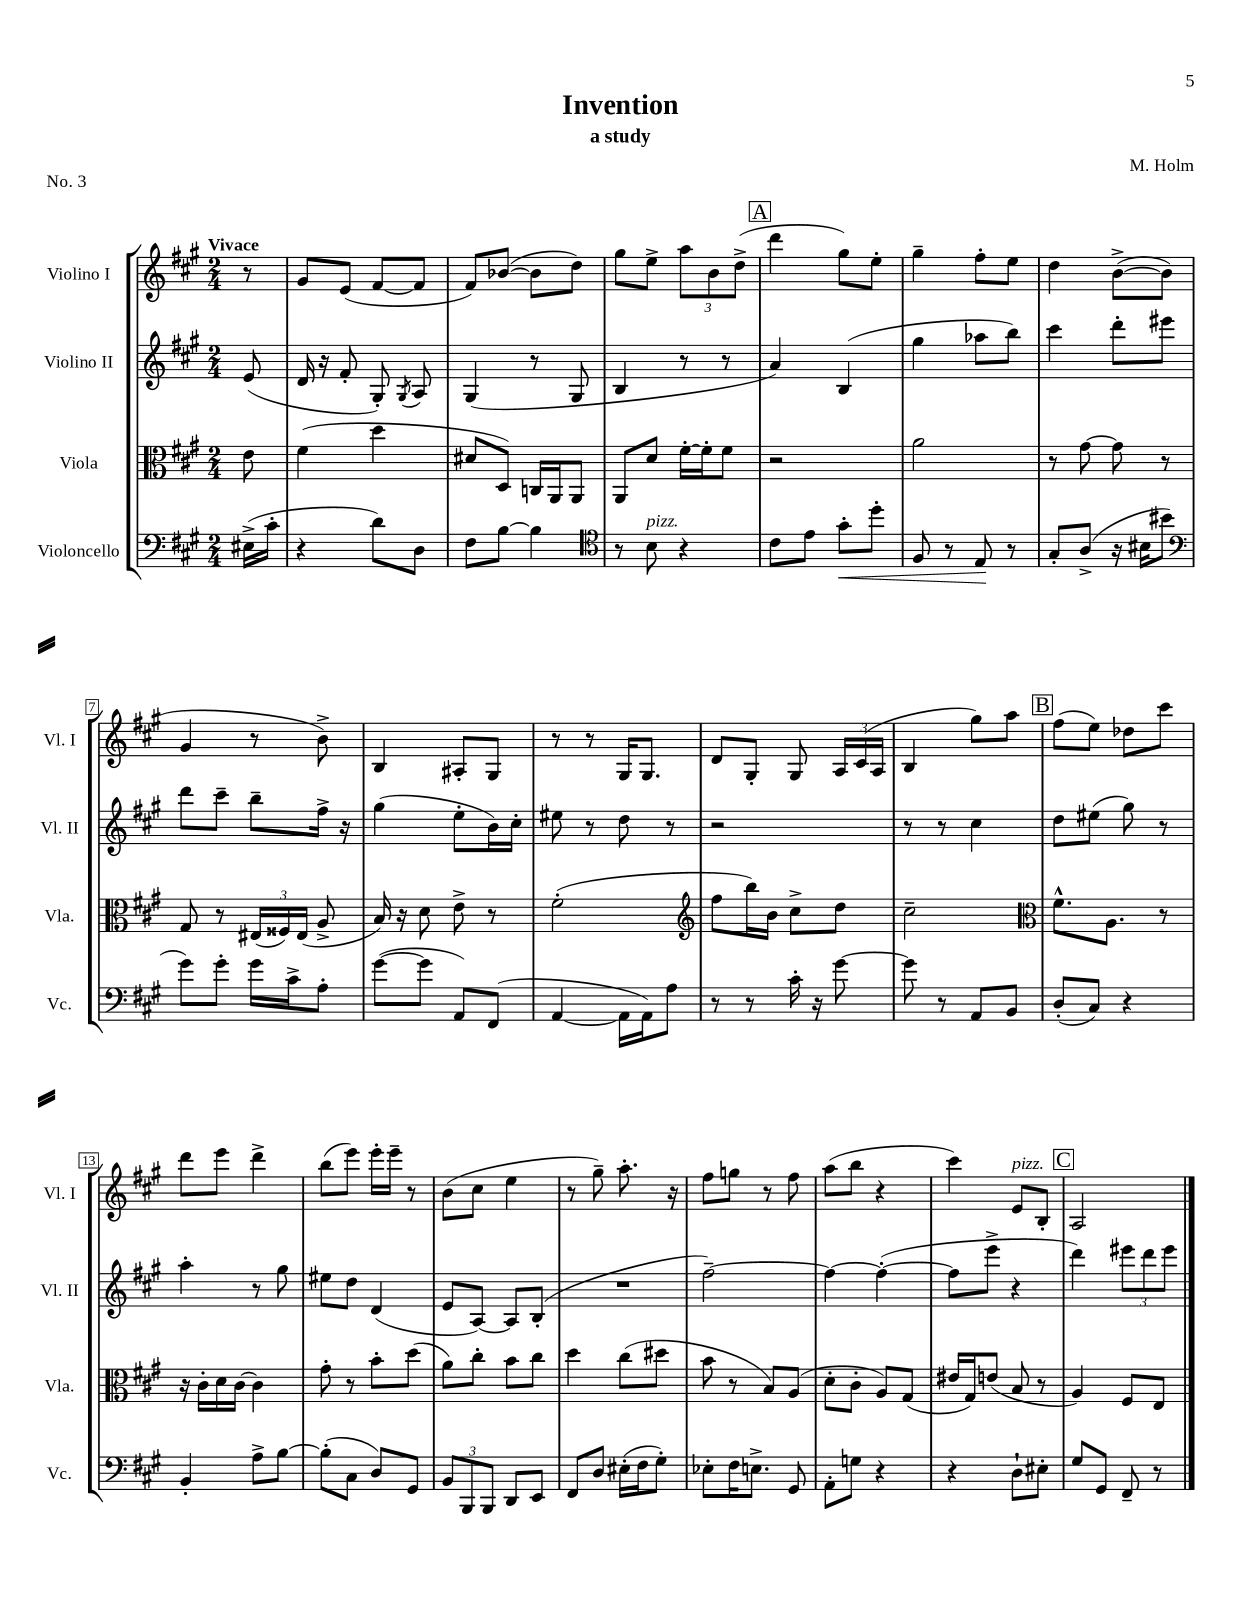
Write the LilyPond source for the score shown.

\header { title = "Invention" composer = "M. Holm" subtitle = "a study" piece = "No. 3" }
<<
\new StaffGroup <<
\new Staff = "s0" \with { instrumentName = "Violino I" shortInstrumentName = "Vl. I" } {
    \clef treble \key a \major \numericTimeSignature \time 2/4 \partial 8 \tempo "Vivace"
    \autoBeamOff r8 |
    gis'8[ e'8]( fis'8[~ fis'8] |
    fis'8[) bes'8]~( bes'8[ d''8]) |
    gis''8[ e''8]-> \tuplet 3/2 { a''8[ b'8 d''8]->( } |
    \mark \markup { \box "A" } d'''4 gis''8[) e''8]-. |
    gis''4-- fis''8[-. e''8] |
    d''4 b'8[~->( b'8] |
    gis'4 r8 b'8->) |
    b4 ais8[-. gis8] |
    r8 r8 gis16[ gis8.] |
    d'8[ gis8]-. gis8 \tuplet 3/2 { a16[ cis'16( a16] } |
    b4 gis''8[) a''8] |
    \mark \markup { \box "B" } fis''8[( e''8]) des''8[ cis'''8] |
    d'''8[ e'''8] d'''4-> |
    b''8[( e'''8]) e'''16[-. e'''16]-- r8 |
    b'8[( cis''8] e''4 |
    r8 gis''8--) a''8.-. r16 |
    fis''8[ g''8] r8 fis''8 |
    a''8[( b''8] r4 |
    cis'''4) e'8[^\markup { \italic "pizz." } b8]-. |
    \mark \markup { \box "C" } a2 \bar "|." |
}
\new Staff = "s1" \with { instrumentName = "Violino II" shortInstrumentName = "Vl. II" } {
    \clef treble \key a \major \numericTimeSignature \time 2/4 \partial 8
    \autoBeamOff e'8( |
    d'16 r16 fis'8-. gis8-.) \acciaccatura { gis8 } a8 |
    gis4( r8 gis8 |
    b4 r8 r8 |
    \mark \markup { \box "A" } a'4) b4( |
    gis''4 aes''8[ b''8]) |
    cis'''4 d'''8[-. eis'''8] |
    d'''8[ cis'''8]-- b''8[-- fis''16]-> r16 |
    gis''4( e''8[-. b'16) cis''16]-. |
    eis''8 r8 d''8 r8 |
    r2 |
    r8 r8 cis''4 |
    \mark \markup { \box "B" } d''8[ eis''8]( gis''8) r8 |
    a''4-. r8 gis''8 |
    eis''8[ d''8] d'4( |
    e'8[ a8]~) a8[ b8]-.( |
    R2 |
    fis''2~--) |
    fis''4~ fis''4~-.( |
    fis''8[ e'''8]-> r4 |
    \mark \markup { \box "C" } d'''4) \tuplet 3/2 { eis'''8[ d'''8 eis'''8] } \bar "|." |
}
\new Staff = "s2" \with { instrumentName = "Viola" shortInstrumentName = "Vla." } {
    \clef alto \key a \major \numericTimeSignature \time 2/4 \partial 8
    \autoBeamOff e'8 |
    fis'4( d''4 |
    dis'8[ d8]) c16[ a,16 a,8] |
    a,8[ d'8] fis'16[~-. fis'16-. fis'8] |
    \mark \markup { \box "A" } r2 |
    a'2 |
    r8 gis'8~ gis'8 r8 |
    gis8 r8 \tuplet 3/2 { eis16[( fisis16) eis16]( } a8-> |
    b16) r16 d'8 e'8-> r8 |
    fis'2-.( |
    \clef treble fis''8[ b''16) b'16] cis''8[-> d''8] |
    cis''2-- |
    \mark \markup { \box "B" } \clef alto fis'8.[-^ a8.] r8 |
    r16 cis'16[-. d'16 cis'16]~ cis'4 |
    gis'8-. r8 b'8[-. d''8]( |
    a'8[) cis''8]-. b'8[ cis''8] |
    d''4 cis''8[( dis''8] |
    b'8 r8 b8[) a8]( |
    d'8[-. cis'8]-. a8[) gis8]( |
    eis'16[ gis16) e'8]( b8 r8 |
    \mark \markup { \box "C" } a4) fis8[ e8] \bar "|." |
}
\new Staff = "s3" \with { instrumentName = "Violoncello" shortInstrumentName = "Vc." } {
    \clef bass \key a \major \numericTimeSignature \time 2/4 \partial 8
    \autoBeamOff eis16[->( cis'16]-. |
    r4 d'8[) d8] |
    fis8[ b8]~ b4 |
    \clef tenor r8 b8^\markup { \italic "pizz." } r4 |
    \mark \markup { \box "A" } cis'8[ e'8] gis'8[-.\< d''8]-. |
    fis8 r8 e8\! r8 |
    gis8[-. a8]->( r16 bis16[ bis'8] |
    \clef bass gis'8[) gis'8]-. gis'16[ cis'16-> a8]-. |
    gis'8[~( gis'8] a,8[) fis,8]( |
    a,4~ a,16[ a,16) a8] |
    r8 r8 cis'16-. r16 gis'8~ |
    gis'8 r8 a,8[ b,8] |
    \mark \markup { \box "B" } d8[-.( cis8]) r4 |
    b,4-. a8[-> b8]~ |
    b8[-.( cis8] d8[) gis,8] |
    \tuplet 3/2 { b,8[ b,,8 b,,8] } d,8[ e,8] |
    fis,8[ d8] eis16[-.( fis16 gis8]-.) |
    ees8[-. fis16 e8.]-> gis,8 |
    a,8[-. g8] r4 |
    r4 d8[-! eis8]-. |
    \mark \markup { \box "C" } gis8[ gis,8] fis,8-- r8 \bar "|." |
}
>>
>>
\layout { \context { \Score \override BarNumber.stencil = #(make-stencil-boxer 0.1 0.3 ly:text-interface::print) } }
